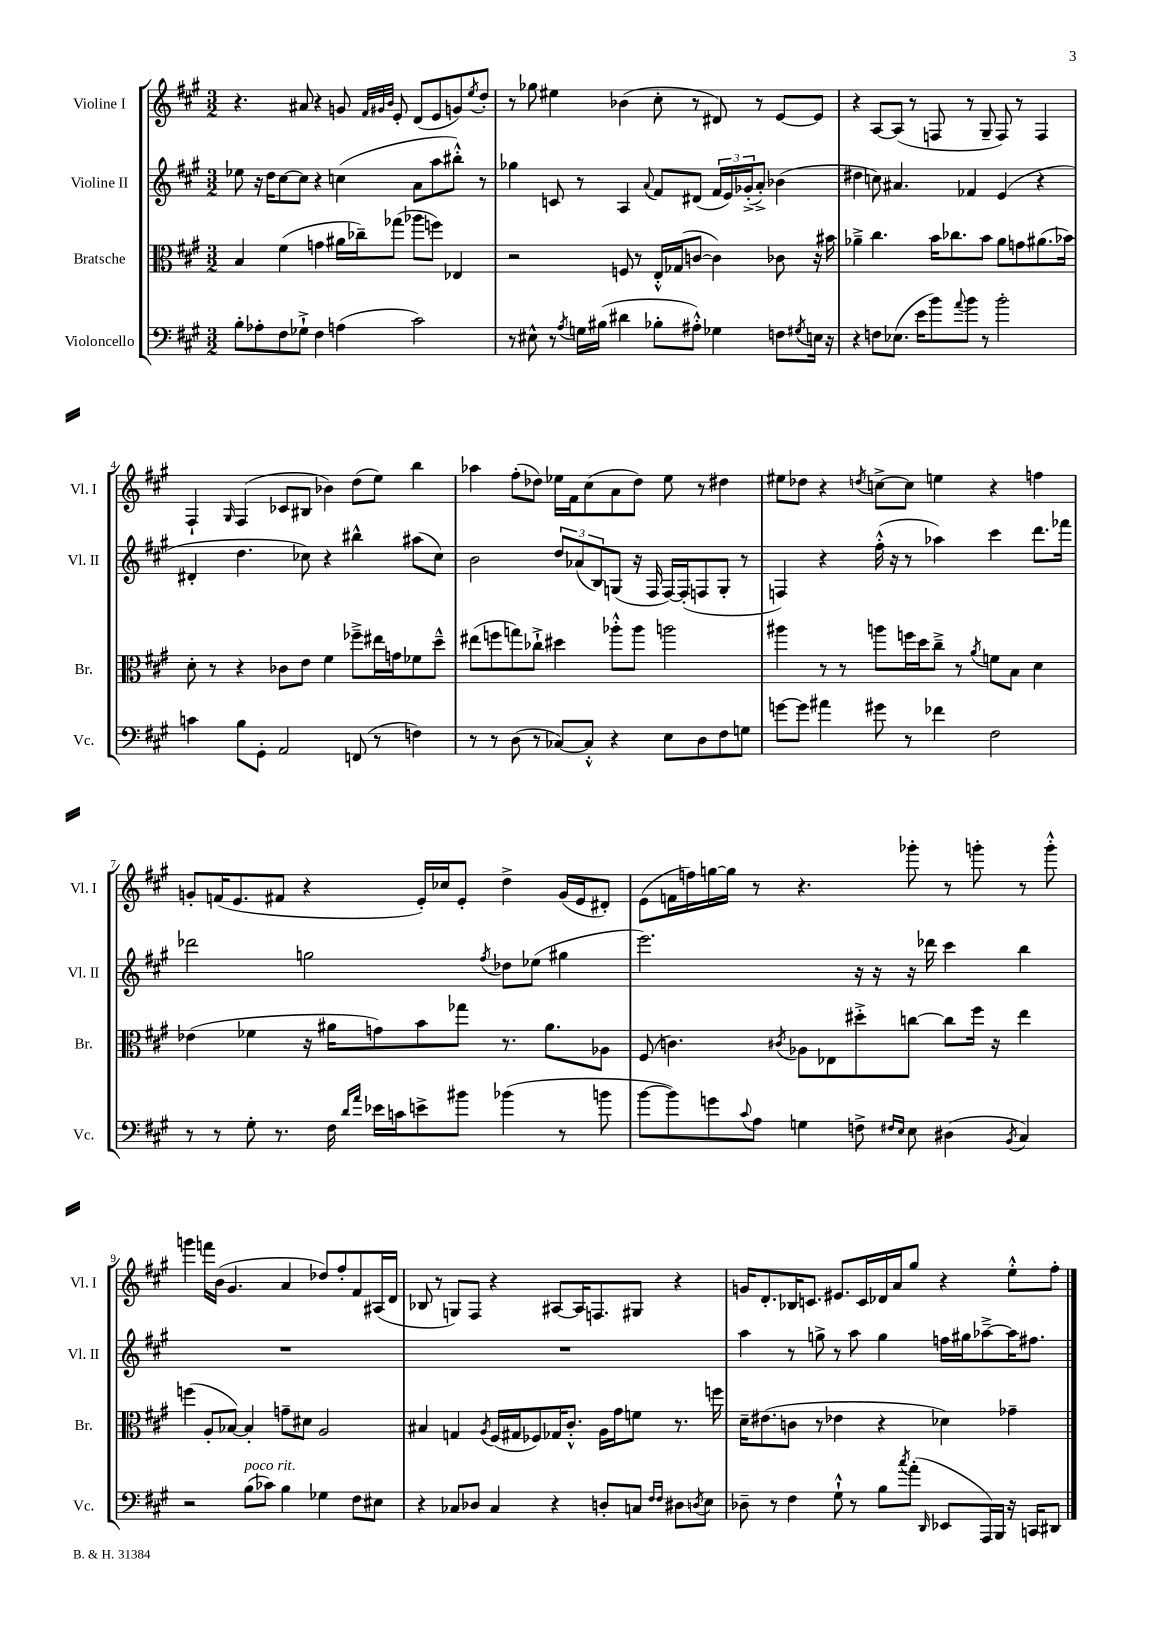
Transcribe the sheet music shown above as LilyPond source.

<<
\new StaffGroup <<
\new Staff = "s0" \with { instrumentName = "Violine I" shortInstrumentName = "Vl. I" } {
    \clef treble \key a \major \numericTimeSignature \time 3/2
    r4. ais'8 r4 g'8 \grace { fis'32 gis'32 b'32 } e'8-. d'8( e'8 g'8) \acciaccatura { e''8 } d''8-. |
    r8 ges''8 eis''4 bes'4( cis''8-. r8 dis'8) r8 e'8~ e'8 |
    r4 a8~ a8( r8 f8 r8 gis8-- f8) r8 f4 |
    fis4-! \grace { gis16 } fis4( ces'8 bis8 bes'4) d''8( e''8) b''4 |
    aes''4 fis''8-.( des''8) ees''16 fis'16 cis''8( a'8 des''8) ees''8 r8 dis''4 |
    eis''8 des''8 r4 \acciaccatura { d''8 } c''8~-> c''8 e''4 r4 f''4 |
    g'8-. f'16( e'8. fis'8 r4 e'16-.) ces''16 e'8-. d''4-> g'16( e'16 dis'8-.) |
    e'8( f'16 f''16) g''16~ g''16 r8 r4. ges'''8-. r8 g'''8-. r8 g'''8-.-^ |
    g'''4 f'''16 b'16( gis'4. a'4 des''8) fis''8-. fis'8 ais16( d'16 |
    bes8 r8 g8) fis8 r4 ais8~ ais16 f8. gis8 r4 |
    g'16 d'8.-. bes16 c'8. eis'8. c'16 des'16 a'16 gis''8 r4 e''8-.-^ fis''8-. \bar "|." |
}
\new Staff = "s1" \with { instrumentName = "Violine II" shortInstrumentName = "Vl. II" } {
    \clef treble \key a \major \numericTimeSignature \time 3/2
    ees''8 r16 d''16 cis''8~ cis''8 r4 c''4( a'8 a''8 bis''8-.-^) r8 |
    ges''4 c'8 r8 a4 \appoggiatura { a'8 } fis'8 dis'8( \tuplet 3/2 { fis'16 e'16) ges'16-.->( } a'8-.->) bes'4( |
    dis''4 c''8) ais'4. fes'4 e'4( r4 |
    dis'4-. d''4. ces''8) r4 bis''4-^ ais''8( ces''8) |
    b'2 \tuplet 3/2 { d''8 aes'8( b8) } g8( r16 fis16 fis16~) fis16-.( f8 g8-. r8 |
    f4) r4 fis''16-.-^( r16 r8 aes''4) cis'''4 d'''8. fes'''16 |
    des'''2 g''2 \acciaccatura { fis''8 } des''8 ees''8( gis''4 |
    e'''2.) r16 r16 r16 des'''16 cis'''4 b''4 |
    R1. |
    R1. |
    a''4 r8 g''8-> r8 a''8 g''4 f''16 gis''16 aes''8~---> aes''16 fis''8. \bar "|." |
}
\new Staff = "s2" \with { instrumentName = "Bratsche" shortInstrumentName = "Br." } {
    \clef alto \key a \major \numericTimeSignature \time 3/2
    b4 fis'4( g'4 ais'16 ces''16--) ges''8( aes''8 f''8) ees4 |
    r2 f8 r8 e16-.-^ ges16( c'8~ c'4) ces'8 r16 bis'16 |
    aes'4---> cis''4. b'16 ces''8. b'8 aes'8 g'8 ais'8.( bes'16) |
    d'8-. r8 r4 ces'8 e'8 fis'4 fes''8---> eis''16 g'16 fes'8 d''8---^ |
    eis''8( f''8 g''8) ces''8-!-> dis''4 aes''8-.-^ aes''8 a''2 |
    ais''4 r8 r8 a''8 f''16 d''16 cis''8---> r8 \acciaccatura { a'8 } f'8 b8 d'4 |
    ees'4( fes'4 r16 ais'16 g'8) b'8 ges''8 r8. ais'8. aes8 |
    fis8( c'4.) \acciaccatura { cis'8 } aes8 ees8 dis''8-.-> c''8~ c''8 fis''16 r16 e''4 |
    f''4( a8-. bes8~) bes4-. g'8-- dis'8 a2 |
    bis4 g4 \acciaccatura { a8 } fis16( gis16 fes8) ges16 cis'8.-.-^ a16 gis'16 f'8 r8. f''16 |
    d'16-- eis'8.( c'8 r8 ees'4 r4 des'4) ges'4-- \bar "|." |
}
\new Staff = "s3" \with { instrumentName = "Violoncello" shortInstrumentName = "Vc." } {
    \clef bass \key a \major \numericTimeSignature \time 3/2
    b8-. aes8-. fis8 ges8-!-> fis4 a4( cis'2) |
    r8 eis8-^ r8 \acciaccatura { a8 } g16 bis16( dis'4 bes8-. ais8-.-^) ges4 f8 \acciaccatura { gis8 } e16 r16 |
    r4 f8 ees8.( e'16 b'8) \appoggiatura { a'8 } b'8 r8 b'2-. |
    c'4 b8 gis,8-. a,2 f,8( r8 f4) |
    r8 r8 d8( r8 ces8~) ces8-.-^ r4 e8 d8 fis8 g8 |
    g'8~ g'8 ais'4 gis'8 r8 fes'4 fis2 |
    r8 r8 gis8-. r8. fis16 \grace { d'16 a'16 } ees'16 c'16 e'8-> bis'8 bes'4( r8 b'8 |
    b'8~ b'8) g'8 \appoggiatura { cis'8 } a8 g4 f8-> \grace { fis16 e16 } e8 dis4( \acciaccatura { b,8 } cis4) |
    r2 b8^\markup { \italic "poco rit." }( ces'8) b4 ges4 fis8 eis8 |
    r4 ces8 des8 ces4 r4 d8-. c8 \grace { fis16 fis16 } dis8 \acciaccatura { d8 } e8 |
    des8-- r8 fis4 gis8-!-^ r8 b8 \acciaccatura { cis''8 } a'8-.( \grace { d,16 } ees,8 a,,16) b,,16 r16 c,16 dis,8 \bar "|." |
}
>>
>>
